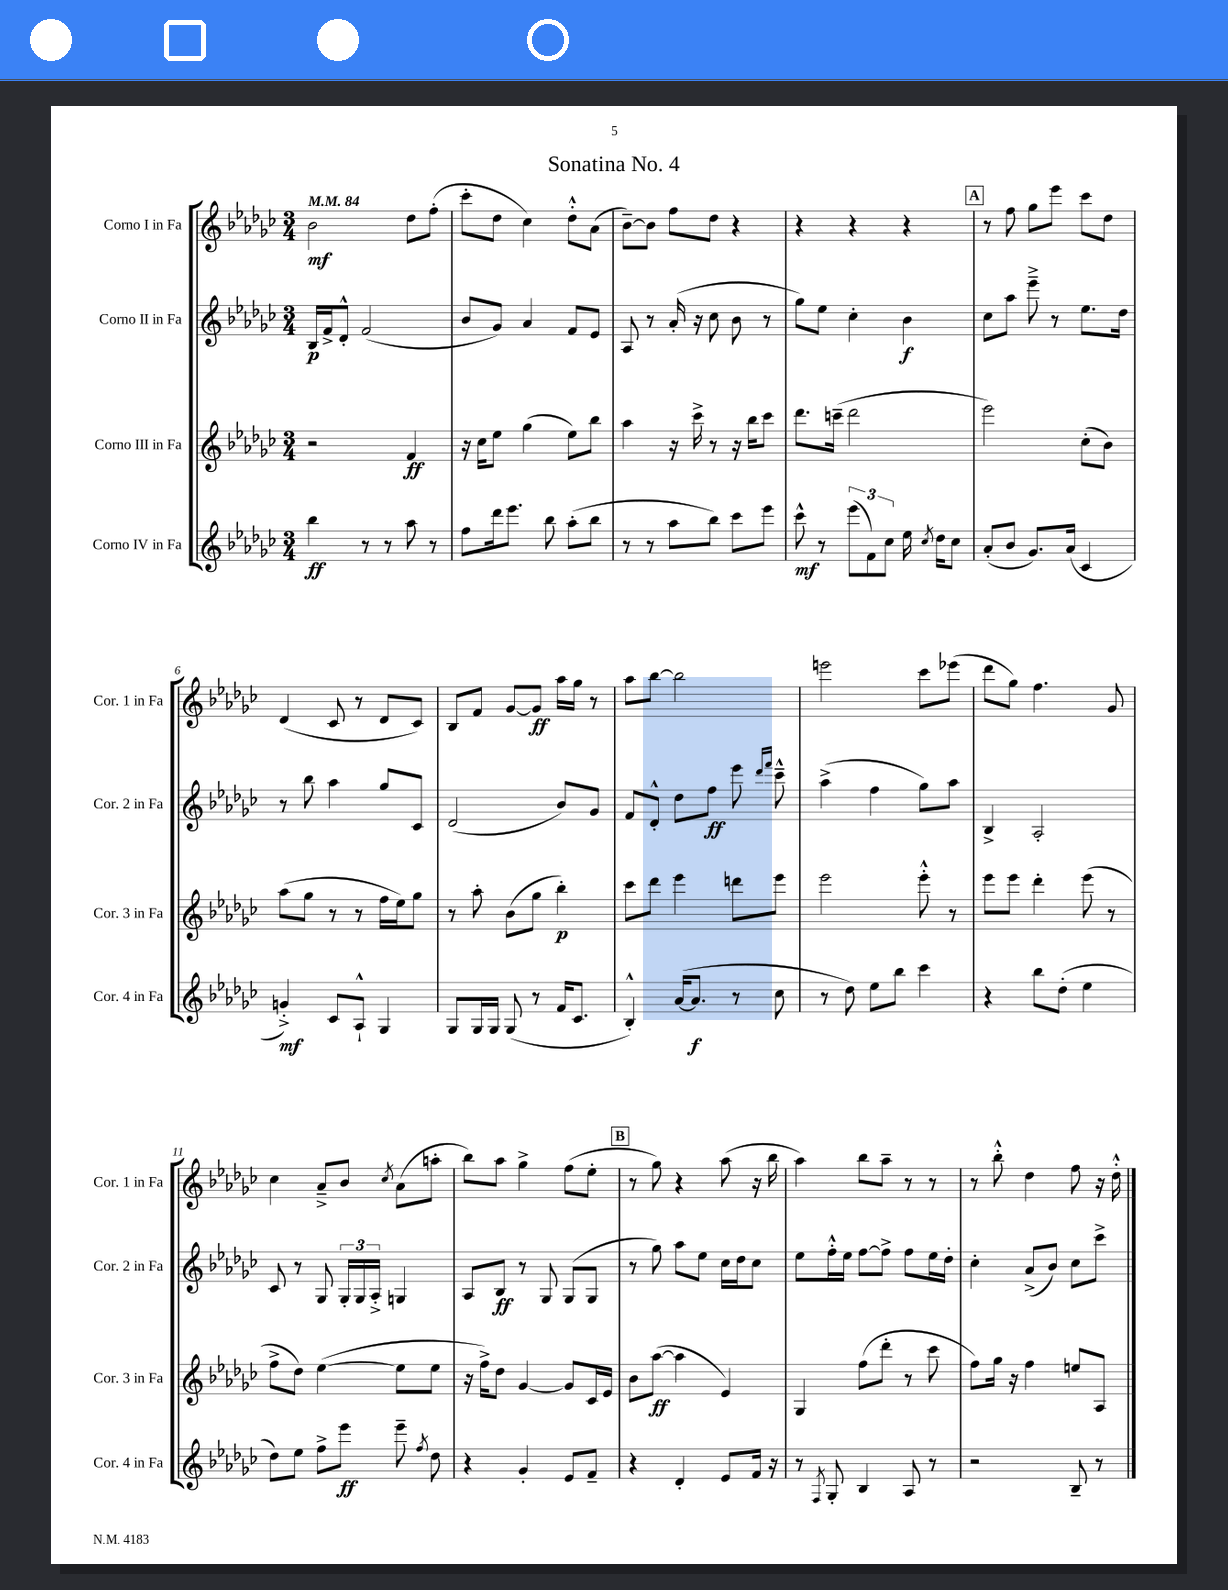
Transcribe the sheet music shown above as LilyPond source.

\header { title = "Sonatina No. 4" }
<<
\new StaffGroup <<
\new Staff = "s0" \with { instrumentName = "Corno I in Fa" shortInstrumentName = "Cor. 1 in Fa" } {
    \clef treble \key ges \major \numericTimeSignature \time 3/4 \tempo 4 = 84
    \autoBeamOff bes'2\mf des''8[ f''8]-.( |
    ces'''8[-. des''8] ces''4) des''8[-.-^ aes'8]( |
    bes'8[~--) bes'8] f''8[ des''8] r4 |
    r4 r4 r4 |
    \mark \markup { \box "A" } r8 f''8 ges''8[ ees'''8] ces'''8[ des''8] |
    des'4( ces'8 r8 des'8[ ces'8]) |
    bes8[ f'8] ges'8[~ ges'8]\ff aes''16[ ges''16] r8 |
    aes''8[ bes''8]~ bes''2 |
    e'''2 ces'''8[ ees'''8]( |
    des'''8[ ges''8]) f''4. ges'8 |
    ces''4 aes'8[---> bes'8] \acciaccatura { ces''8 } aes'8[( a''8]-. |
    bes''8[) aes''8] ges''4-> f''8[( ees''8]-. |
    \mark \markup { \box "B" } r8 ges''8) r4 aes''8( r16 bes''16 |
    aes''4) bes''8[ aes''8]-- r8 r8 |
    r8 bes''8-.-^ des''4 f''8 r16 des''16-.-^ \bar "|." |
}
\new Staff = "s1" \with { instrumentName = "Corno II in Fa" shortInstrumentName = "Cor. 2 in Fa" } {
    \clef treble \key ges \major \numericTimeSignature \time 3/4
    \autoBeamOff bes16[\p f'16-> des'8]-.-^ f'2( |
    bes'8[ ges'8]) aes'4 f'8[ ees'8] |
    aes8 r8 aes'16-.( r16 ces''8 bes'8 r8 |
    ges''8[) ees''8] ces''4-. bes'4\f |
    \mark \markup { \box "A" } ces''8[ aes''8] ees'''8---> r8 ees''8.[ des''16] |
    r8 bes''8 aes''4 ges''8[ ces'8] |
    des'2( bes'8[) ges'8] |
    f'8[ des'8]-.-^ des''8[ f''8]\ff ees'''8 \grace { des'''16[ f'''16] } ces'''8---^ |
    aes''4->( f''4 ges''8[) aes''8] |
    bes4-> aes2-. |
    ces'8 r8 ges8 \tuplet 3/2 { ges16[-. ges16 aes16]-.-> } g4 |
    aes8[ bes8]\ff r8 ges8 ges8[( ges8] |
    \mark \markup { \box "B" } r8 ges''8) aes''8[ ees''8] ces''16[ des''16 ces''8] |
    ees''8[ f''16-.-^ ees''16] f''8[~ f''8]-> f''8[ ees''16 des''16]-. |
    ces''4-. aes'8[->( bes'8]) ces''8[ ces'''8]-> \bar "|." |
}
\new Staff = "s2" \with { instrumentName = "Corno III in Fa" shortInstrumentName = "Cor. 3 in Fa" } {
    \clef treble \key ges \major \numericTimeSignature \time 3/4
    \autoBeamOff r2 f'4\ff |
    r16 ces''16[ ees''8] ges''4( ees''8[) bes''8] |
    aes''4 r16 ces'''16-> r8 r16 bes''16[ ces'''8] |
    des'''8.[ c'''16]--( des'''2 |
    \mark \markup { \box "A" } ees'''2) ces''8[-.( bes'8]) |
    aes''8[( ges''8] r8 r8 f''16[ ees''16) ges''8] |
    r8 aes''8-. bes'8[( ges''8] bes''4-.\p) |
    ces'''8[ des'''8] ees'''4 d'''8[ ees'''8] |
    ees'''2 ees'''8-.-^ r8 |
    ees'''8[ ees'''8] des'''4-. ees'''8( r8 |
    f''8[-> des''8]) ees''4~( ees''8[ ees''8] |
    r16 f''16[->) des''8] ges'4~ ges'8[ ces'16 ees'16] |
    \mark \markup { \box "B" } bes'8[ aes''8]~\ff( aes''4 ees'4) |
    ges4 f''8[( des'''8]-. r8 ces'''8 |
    f''8[) ges''16] r16 f''4 e''8[ aes8] \bar "|." |
}
\new Staff = "s3" \with { instrumentName = "Corno IV in Fa" shortInstrumentName = "Cor. 4 in Fa" } {
    \clef treble \key ges \major \numericTimeSignature \time 3/4
    \autoBeamOff bes''4\ff r8 r8 aes''8 r8 |
    f''8[ des'''16 ees'''8.] bes''8 aes''8[-.( bes''8] |
    r8 r8 aes''8[ bes''8]) ces'''8[ ees'''8] |
    ces'''8-^\mf r8 \tuplet 3/2 { ees'''8[( f'8) ces''8] } ees''16 \acciaccatura { ces''8 } des''16[ ces''8] |
    \mark \markup { \box "A" } aes'8[-.( bes'8] ges'8.[) aes'16]( ces'4 |
    g'4-.->\mf) ces'8[ aes8]-!-^ ges4 |
    ges8[ ges16 ges16] ges8( r8 f'16[ ces'8.] |
    bes4-.-^) aes'16[~( aes'8.]\f r8 ces''8 |
    r8 des''8) ees''8[ bes''8] ces'''4 |
    r4 bes''8[ des''8]-.( ees''4 |
    des''8[) ees''8] f''8[-> ees'''8]\ff ees'''8-- \acciaccatura { f''8 } des''8 |
    r4 ges'4-. ees'8[ f'8]-- |
    \mark \markup { \box "B" } r4 des'4-. ees'8[ f'16] r16 |
    r8 \acciaccatura { f8 } ges8-. bes4 aes8 r8 |
    r2 bes8-- r8 \bar "|." |
}
>>
>>
